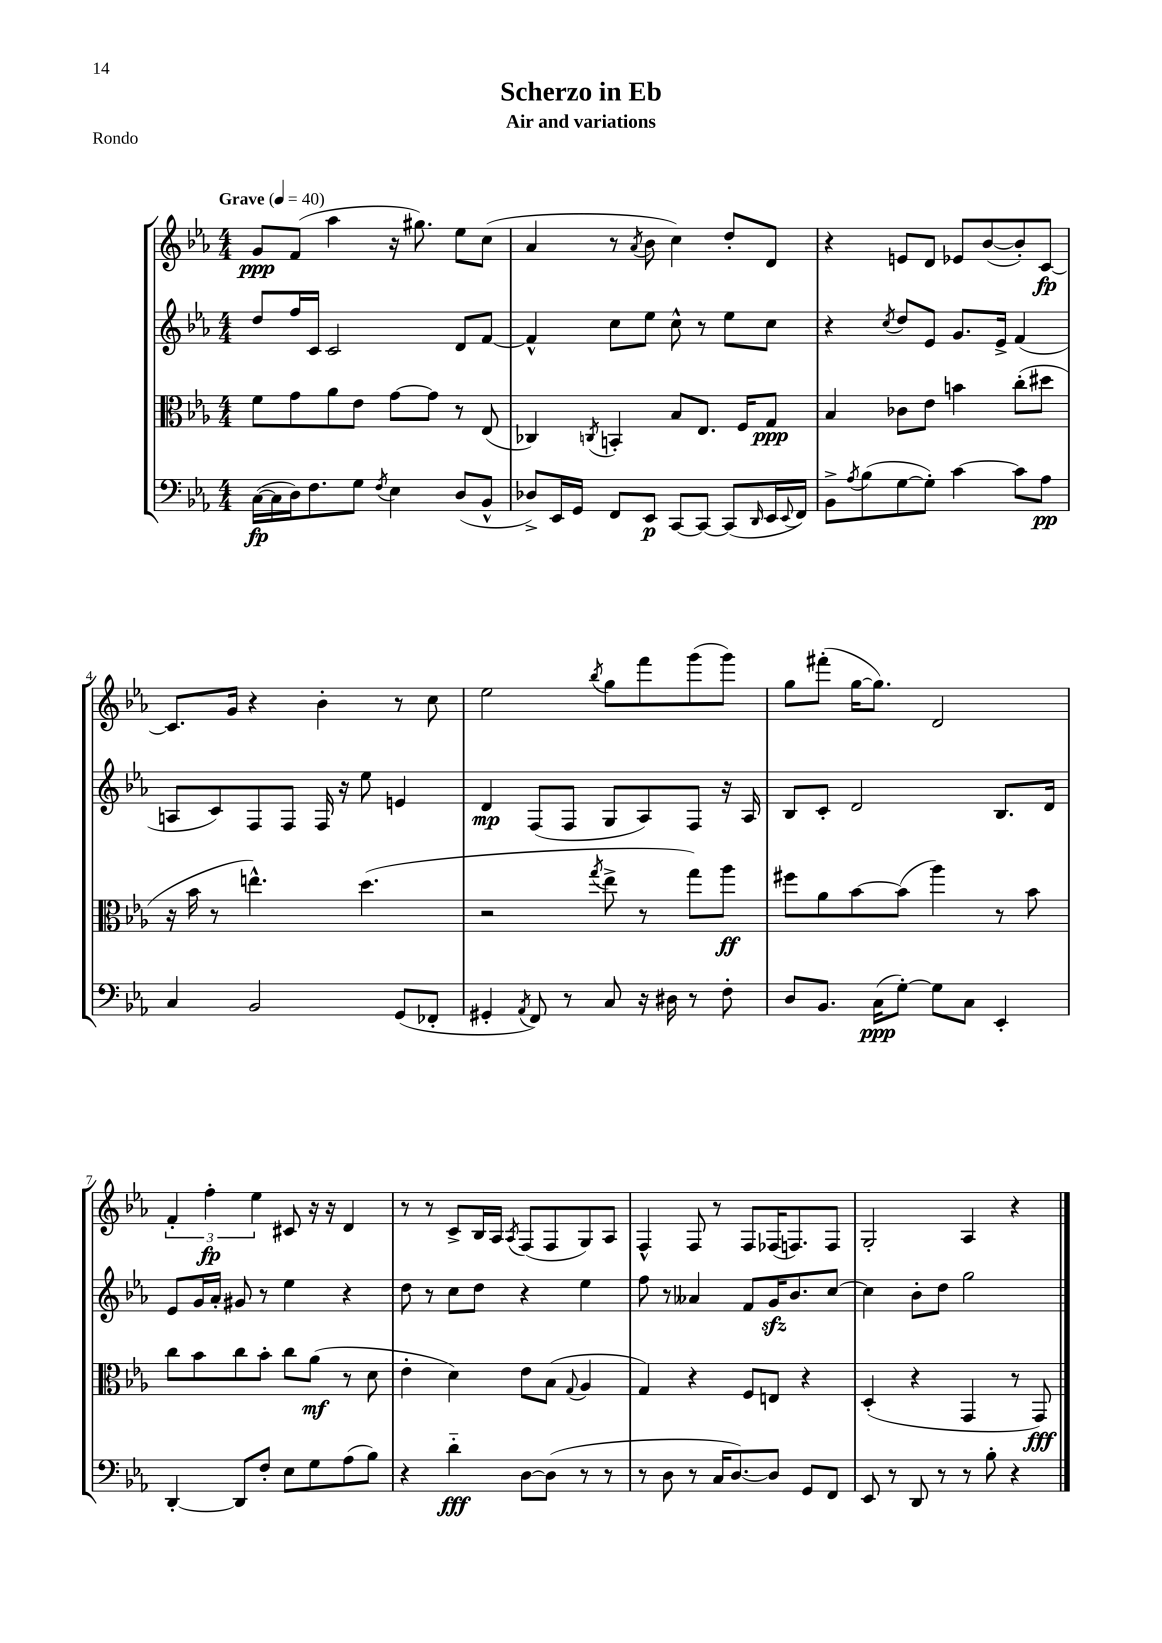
\header { title = "Scherzo in Eb" subtitle = "Air and variations" piece = "Rondo" }
<<
\new StaffGroup <<
\new Staff = "s0" {
    \clef treble \key ees \major \numericTimeSignature \time 4/4 \tempo "Grave" 4 = 40
    g'8\ppp f'8( aes''4 r16 gis''8.) ees''8 c''8( |
    aes'4 r8 \acciaccatura { aes'8 } bes'8 c''4) d''8-. d'8 |
    r4 e'8 d'8 ees'8 bes'8~( bes'8-.) c'8~\fp |
    c'8. g'16 r4 bes'4-. r8 c''8 |
    ees''2 \acciaccatura { bes''8 } g''8 f'''8 g'''8( g'''8) |
    g''8 fis'''8-.( g''16~ g''8.) d'2 |
    \tuplet 3/2 { f'4-. f''4-.\fp ees''4 } cis'8 r16 r16 d'4 |
    r8 r8 c'8-> bes16 aes16 \acciaccatura { aes8 } f8( f8 g8) aes8 |
    f4-^ f8 r8 f8 fes16( f8.) f8 |
    g2-. aes4 r4 \bar "|." |
}
\new Staff = "s1" {
    \clef treble \key ees \major \numericTimeSignature \time 4/4
    d''8 f''16 c'16 c'2 d'8 f'8~ |
    f'4-^ c''8 ees''8 c''8-^ r8 ees''8 c''8 |
    r4 \acciaccatura { c''8 } d''8 ees'8 g'8. ees'16-> f'4( |
    a8 c'8) f8 f8 f16 r16 ees''8 e'4 |
    d'4\mp f8( f8 g8 aes8) f8 r16 aes16 |
    bes8 c'8-. d'2 bes8. d'16 |
    ees'8 g'16 aes'16-. gis'8 r8 ees''4 r4 |
    d''8 r8 c''8 d''8 r4 ees''4 |
    f''8 r8 aeses'4 f'8 g'16\sfz bes'8. c''8~ |
    c''4 bes'8-. d''8 g''2 \bar "|." |
}
\new Staff = "s2" {
    \clef alto \key ees \major \numericTimeSignature \time 4/4
    f'8 g'8 aes'8 ees'8 g'8~ g'8 r8 ees8( |
    ces4) \acciaccatura { c8 } b,4-. bes8 ees8. f16 g8\ppp |
    bes4 ces'8 ees'8 b'4 c''8-.( dis''8 |
    r16 bes'16 r8 e''4.-^) d''4.( |
    r2 \acciaccatura { g''8 } ees''8-> r8 g''8) aes''8\ff |
    fis''8 aes'8 bes'8~ bes'8( aes''4) r8 bes'8 |
    c''8 bes'8 c''8 bes'8-. c''8 aes'8\mf( r8 d'8 |
    ees'4-. d'4) ees'8 bes8( \appoggiatura { g8 } aes4 |
    g4) r4 f8 e8 r4 |
    d4-.( r4 g,4 r8 g,8\fff) \bar "|." |
}
\new Staff = "s3" {
    \clef bass \key ees \major \numericTimeSignature \time 4/4
    c16~\fp( c16 d16) f8. g8 \acciaccatura { f8 } ees4 d8( bes,8-^ |
    des8->) ees,16 g,16 f,8 ees,8\p c,8~ c,8~ c,8( \grace { d,16 } ees,16 \appoggiatura { ees,8 } f,16) |
    bes,8-> \acciaccatura { aes8 } bes8( g8~ g8-.) c'4~ c'8 aes8\pp |
    c4 bes,2 g,8( fes,8-. |
    gis,4-. \acciaccatura { aes,8 } f,8) r8 c8 r16 dis16 r8 f8-. |
    d8 bes,8. c16\ppp( g8~-.) g8 c8 ees,4-. |
    d,4~-. d,8 f8-. ees8 g8 aes8( bes8) |
    r4 d'4-_\fff d8~ d8( r8 r8 |
    r8 d8 r8 c16 d8.~) d8 g,8 f,8 |
    ees,8 r8 d,8 r8 r8 bes8-. r4 \bar "|." |
}
>>
>>
